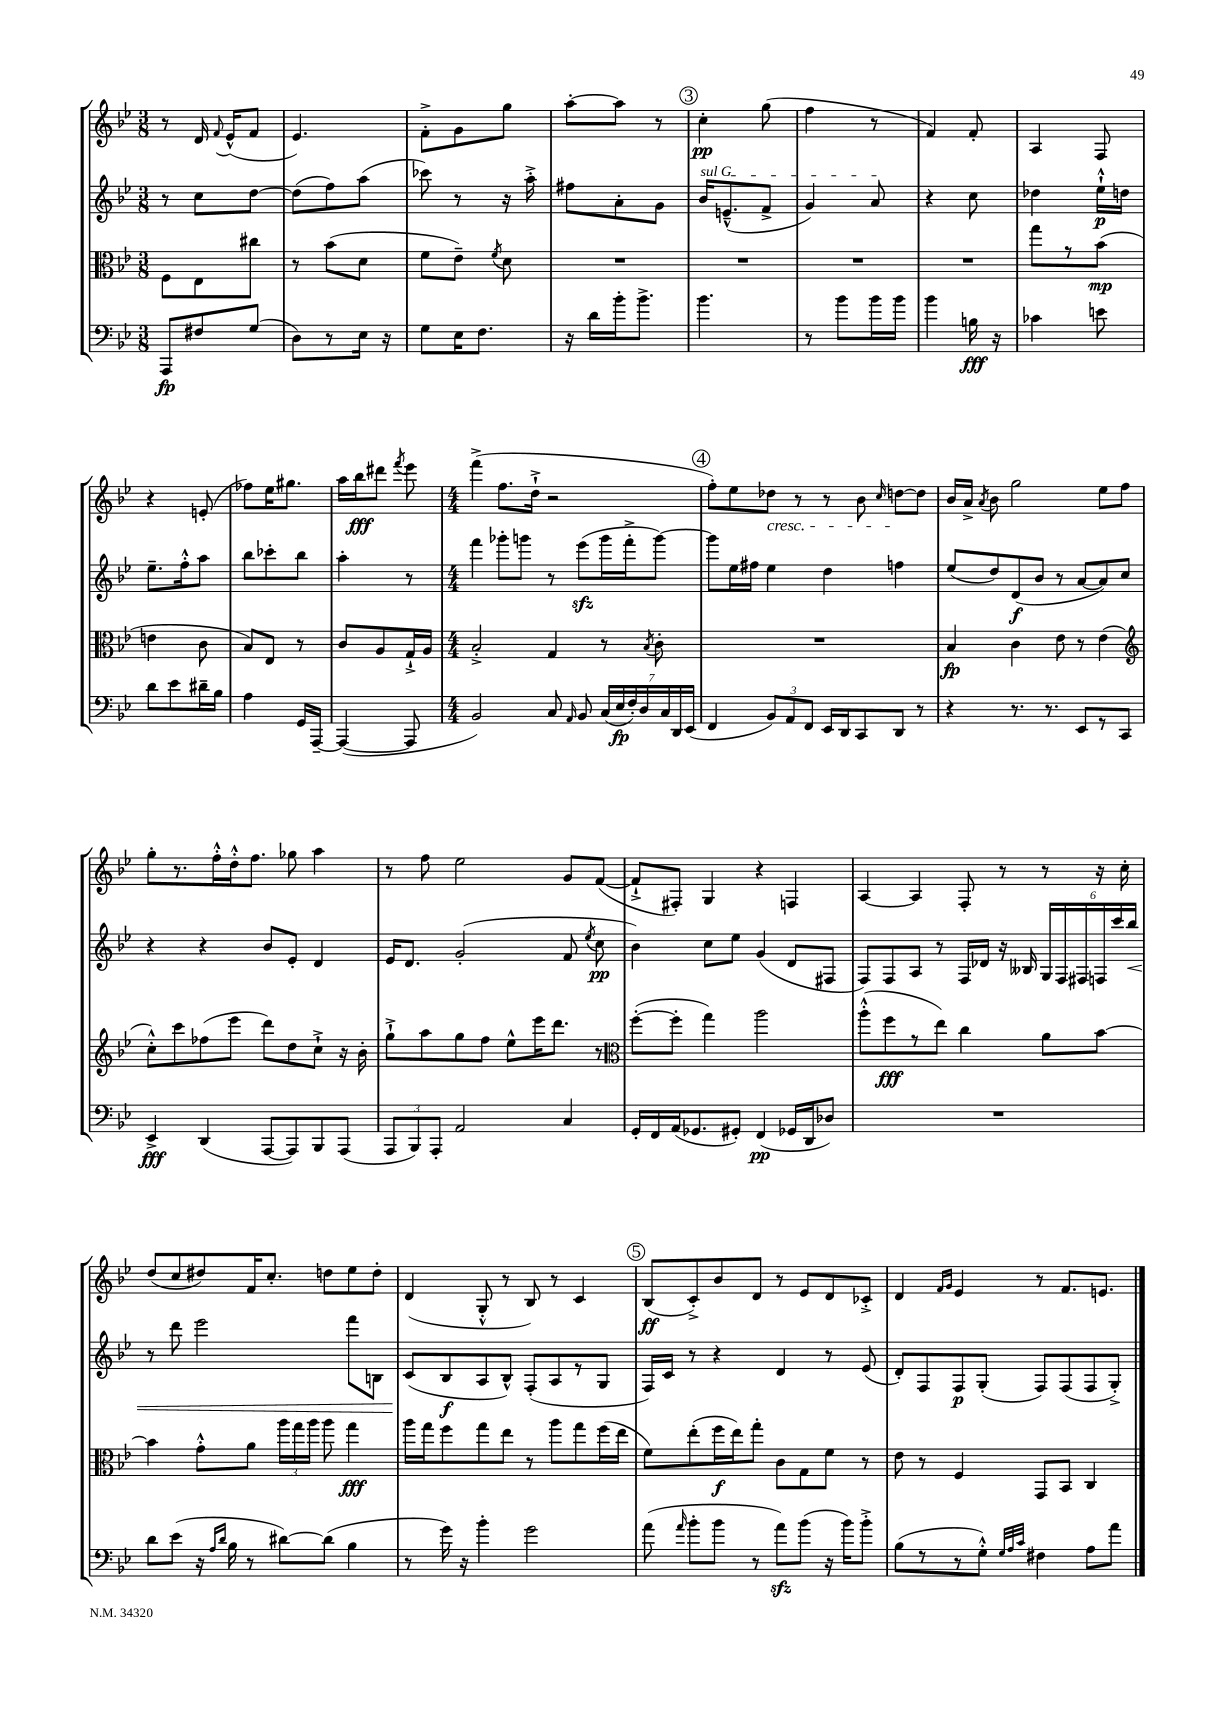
<<
\new StaffGroup <<
\new Staff = "s0" {
    \clef treble \key bes \major \numericTimeSignature \time 3/8
    \autoBeamOff r8 d'16 \appoggiatura { f'8 } ees'16[-^( f'8] |
    ees'4.) |
    f'8[-.-> g'8 g''8] |
    a''8[~-. a''8] r8 |
    \mark \markup { \circle "3" } c''4-.\pp g''8( |
    f''4 r8 |
    f'4) f'8-. |
    a4 f8 |
    r4 e'8-.( |
    fes''8[) ees''16 gis''8.] |
    a''16[ bes''16\fff dis'''8] \acciaccatura { f'''8 } ees'''8 |
    \numericTimeSignature \time 4/4 f'''4->( f''8.[ d''16]-!-> r2 |
    \mark \markup { \circle "4" } f''8[-.) ees''8 des''8]\cresc r8 r8 bes'8 \grace { c''16 } d''8[~\! d''8] |
    bes'16[ a'16]-> \acciaccatura { a'8 } bes'8 g''2 ees''8[ f''8] |
    g''8[-. r8. f''16-.-^ d''16-.-^ f''8.] ges''8 a''4 |
    r8 f''8 ees''2 g'8[ f'8]~( |
    f'8[-!-> fis8]-.) g4 r4 f4 |
    a4~ a4 f8-. r8 r8 r16 c''16-. |
    d''8[( c''8 dis''8) f'16 c''8.]-. d''8[ ees''8 d''8]-. |
    d'4( g8-.-^ r8 bes8) r8 c'4 |
    \mark \markup { \circle "5" } bes8[\ff( c'8-.->) bes'8 d'8] r8 ees'8[ d'8 ces'8]-.-> |
    d'4 \grace { f'16[ g'16] } ees'4 r8 f'8.[ e'8.] \bar "|." |
}
\new Staff = "s1" {
    \clef treble \key bes \major \numericTimeSignature \time 3/8
    \autoBeamOff r8 c''8[ d''8]~ |
    d''8[( f''8) a''8]( |
    ces'''8) r8 r16 a''16-.-> |
    fis''8[ a'8-. g'8] |
    \mark \markup { \circle "3" } \once \override TextSpanner.bound-details.left.text = \markup { \italic "sul G" } bes'16[\startTextSpan e'8.---^( f'8]-> |
    g'4) a'8\stopTextSpan |
    r4 c''8 |
    des''4 ees''16[-!-^\p d''16] |
    ees''8.[-- f''16-.-^ a''8] |
    bes''8[ ces'''8-. bes''8] |
    a''4-. r8 |
    \numericTimeSignature \time 4/4 f'''4 ges'''8[-. g'''8] r8 ees'''8[\sfz( g'''16 f'''16-.-> g'''8]~) |
    \mark \markup { \circle "4" } g'''8[ ees''16 fis''16] ees''4 d''4 f''4 |
    ees''8[( d''8) d'8\f( bes'8] r8 a'8[~ a'8) c''8] |
    r4 r4 bes'8[ ees'8]-. d'4 |
    ees'16[ d'8.] g'2-.( f'8 \acciaccatura { ees''8 } c''8\pp |
    bes'4) c''8[ ees''8] g'4( d'8[ fis8] |
    f8[) f8 a8] r8 f16[ des'16] r16 beses16 \tuplet 6/4 { g16[ f16 fis16 f16 c'''16 bes''16]\< } |
    r8 d'''8 ees'''2 f'''8[ b8] |
    c'8[\!( bes8\f a8 bes8]-^) f8[-.( a8 r8 g8] |
    \mark \markup { \circle "5" } f16[) c'16] r8 r4 d'4 r8 ees'8( |
    d'8[-.) f8 f8\p g8]-.( f8[) f8( f8 g8]-.->) \bar "|." |
}
\new Staff = "s2" {
    \clef alto \key bes \major \numericTimeSignature \time 3/8
    \autoBeamOff f8[ ees8 cis''8] |
    r8 bes'8[( d'8] |
    f'8[ ees'8]--) \acciaccatura { f'8 } d'8 |
    R4. |
    \mark \markup { \circle "3" } R4. |
    R4. |
    R4. |
    g''8[ r8 bes'8]\mp( |
    e'4 c'8 |
    bes8[) ees8] r8 |
    c'8[ a8 g16-!-> a16] |
    \numericTimeSignature \time 4/4 bes2-.-> g4 r8 \acciaccatura { bes8 } c'8-. |
    \mark \markup { \circle "4" } R1 |
    bes4\fp c'4 ees'8 r8 ees'4( |
    \clef treble c''8[-.-^) c'''8 fes''8( ees'''8] d'''8[) d''8 c''8]-!-> r16 bes'16-. |
    g''8[-!-> a''8 g''8 f''8] ees''8[-^ ees'''16 d'''8.] r8 |
    \clef alto f''8[~-.( f''8]-. g''4) a''2 |
    a''8[-.-^( f''8\fff r8 ees''8]) c''4 a'8[ bes'8]~ |
    bes'4 g'8[-.-^ a'8] \tuplet 3/2 { a''16[ g''16 a''16] } a''8 g''4\fff |
    a''16[ g''16 f''8 g''8 ees''8] r8 a''8[ g''8 f''16( ees''16] |
    \mark \markup { \circle "5" } f'8[) ees''8-.( f''16\f ees''16) g''8]-. c'8[ g8 f'8] r8 |
    ees'8 r8 f4 g,8[ bes,8] c4 \bar "|." |
}
\new Staff = "s3" {
    \clef bass \key bes \major \numericTimeSignature \time 3/8
    \autoBeamOff a,,8[\fp fis8 g8]( |
    d8[) r8 ees16] r16 |
    g8[ ees16 f8.] |
    r16 d'16[ bes'16-. bes'8.]-> |
    \mark \markup { \circle "3" } bes'4. |
    r8 bes'8[ bes'16 bes'16] |
    bes'4 b16\fff r16 |
    ces'4 e'8 |
    d'8[ ees'8 dis'16-- bes16] |
    a4 g,16[ a,,16]~-- |
    a,,4~( a,,8 |
    \numericTimeSignature \time 4/4 bes,2) c8 \grace { a,16 } bes,8 \tuplet 7/4 { c16[( ees16\fp f16-.) d16 c16 d,16 ees,16]( } |
    \mark \markup { \circle "4" } f,4 \tuplet 3/2 { bes,8[) a,8 f,8] } ees,16[ d,16 c,8 d,8] r8 |
    r4 r8. r8. ees,8[ r8 c,8] |
    ees,4->\fff d,4( a,,8[~ a,,8) bes,,8 a,,8]( |
    \tuplet 3/2 { a,,8[ bes,,8) a,,8]-. } a,2 c4 |
    g,16[-. f,16 a,16( ges,8. gis,8]-.) f,4\pp( ges,16[ d,16 des8]) |
    R1 |
    d'8[ ees'8]( r16 \grace { a16[ d'16] } bes16 r8 dis'8[~) dis'8]( bes4 |
    r8 g'16) r16 bes'4-. g'2 |
    \mark \markup { \circle "5" } a'8( \grace { a'16 } bes'8[-. bes'8] r8 a'8[\sfz) bes'8]( r16 bes'16[) bes'8]-.-> |
    bes8[( r8 r8 g8]-.-^) \grace { g32[ a32 c'32] } fis4 a8[ a'8] \bar "|." |
}
>>
>>
\layout { \context { \Score \remove "Bar_number_engraver" } }
